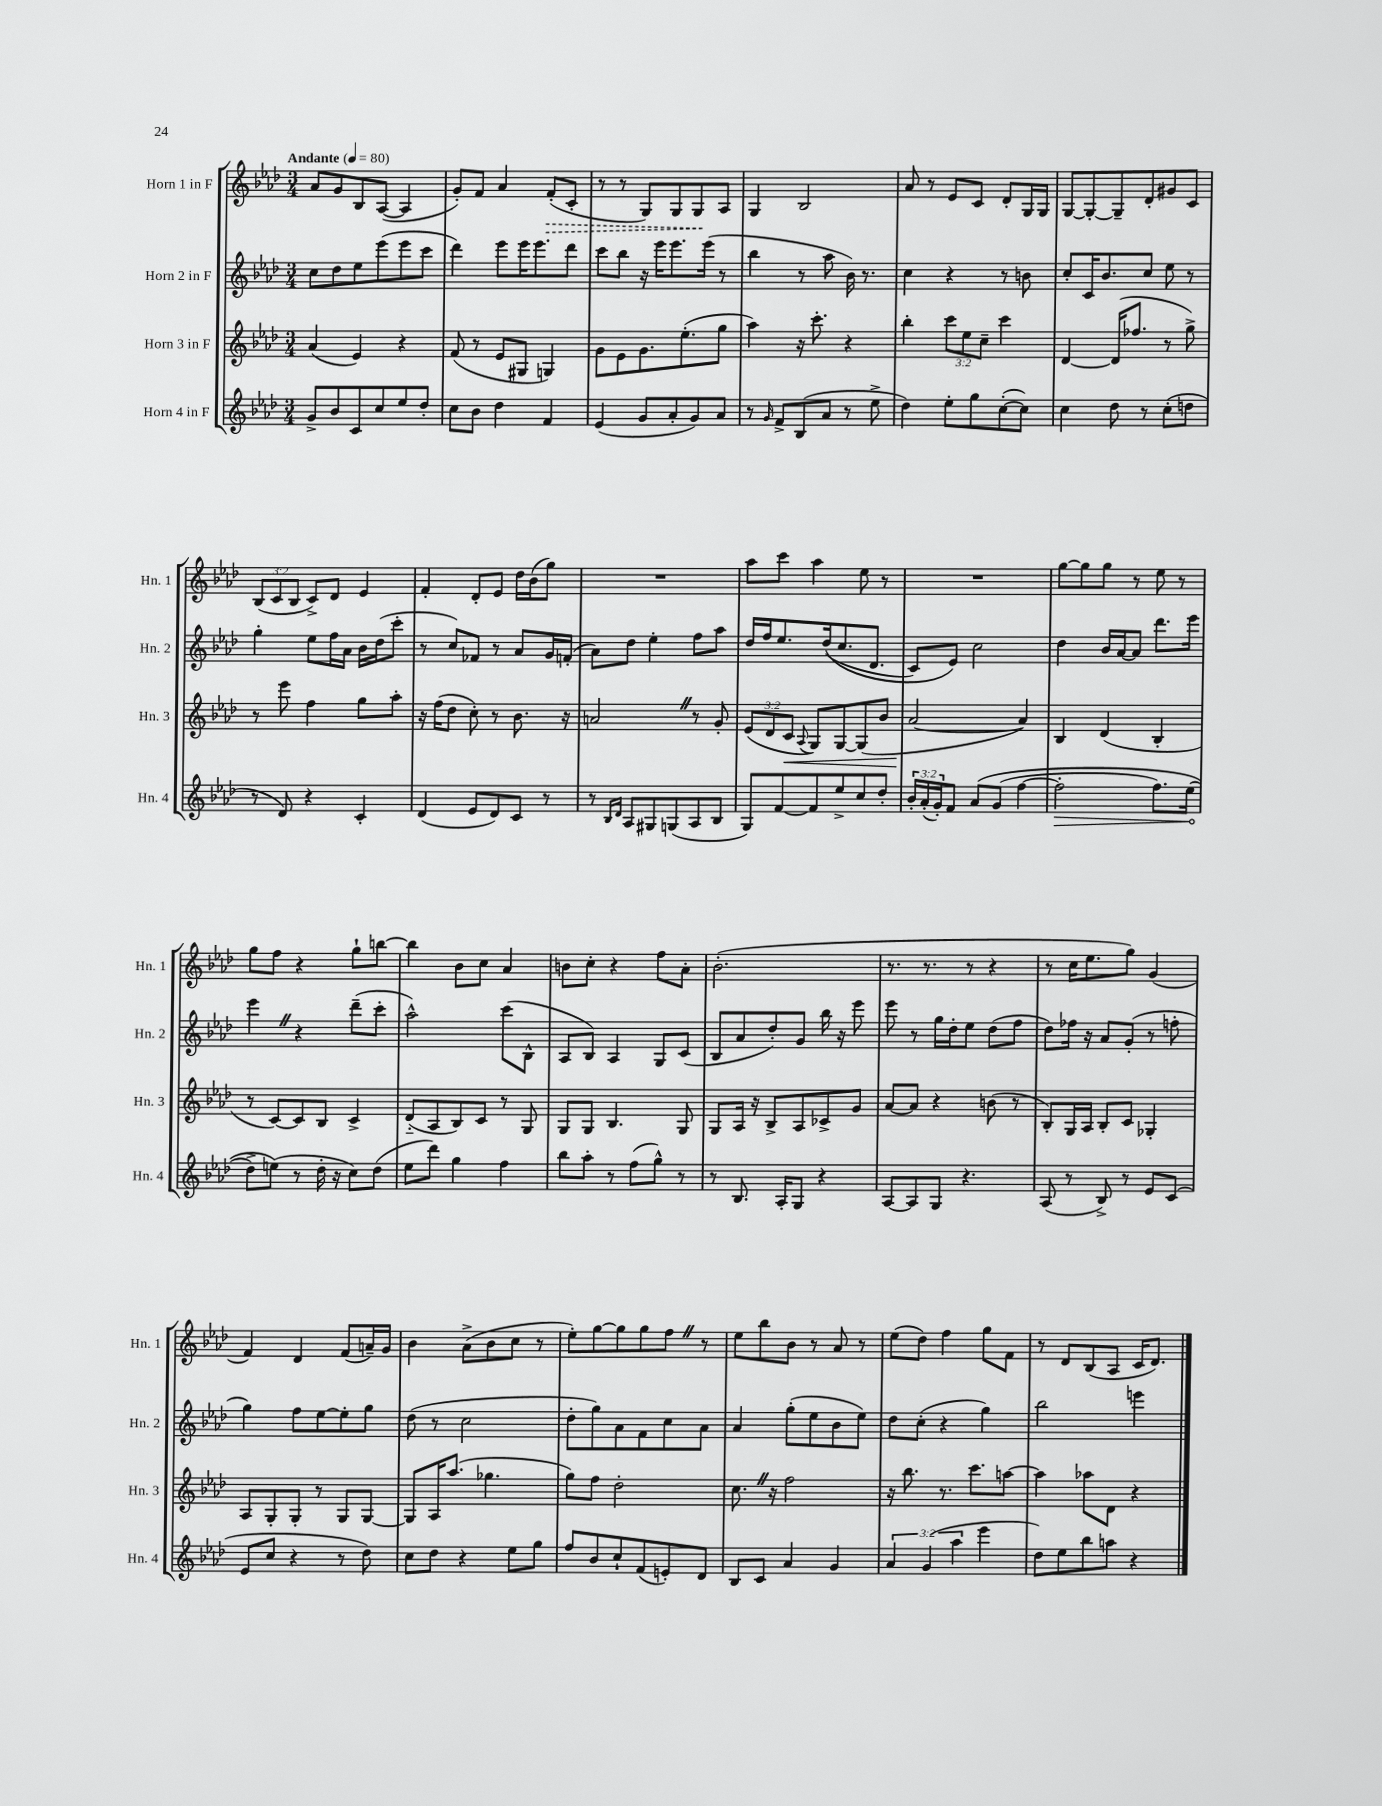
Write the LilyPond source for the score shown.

<<
\new StaffGroup <<
\new Staff = "s0" \with { instrumentName = "Horn 1 in F" shortInstrumentName = "Hn. 1" } {
    \clef treble \key aes \major \numericTimeSignature \time 3/4 \override Staff.TupletNumber.text = #tuplet-number::calc-fraction-text \tempo "Andante" 4 = 80
    aes'8 g'8 bes8 aes8~( aes4 |
    g'8-.) f'8 aes'4 \once \override Hairpin.style = #'dashed-line f'8-.\>( c'8-. |
    r8 r8 g8) g8 g8\! aes8 |
    g4 bes2 |
    aes'8 r8 ees'8 c'8 des'8-. g16 g16 |
    g8~ g8~-. g8-- des'8-. gis'8 c'8 |
    \tuplet 3/2 { bes8( c'8 bes8 } c'8->) des'8 ees'4 |
    f'4-. des'8-. ees'8 des''16 bes'16( g''8) |
    R2. |
    aes''8 c'''8 aes''4 ees''8 r8 |
    R2. |
    g''8~ g''8 g''8 r8 ees''8 r8 |
    g''8 f''8 r4 g''8-! b''8~ |
    b''4 bes'8 c''8 aes'4 |
    b'8 c''8-. r4 f''8 aes'8-. |
    bes'2.-.( |
    r8. r8. r8 r4 |
    r8 c''16 ees''8. g''8) g'4( |
    f'4) des'4 f'8( a'16--) g'16 |
    bes'4 aes'8->( bes'8 c''8 r8 |
    ees''8-.) g''8~ g''8 g''8 f''8 \once \override BreathingSign.text = \markup { \musicglyph "scripts.caesura.straight" } \breathe r8 |
    ees''8 bes''8 bes'8 r8 aes'8 r8 |
    ees''8( des''8) f''4 g''8 f'8 |
    r8 des'8 bes8( aes8 c'16 des'8.) \bar "|." |
}
\new Staff = "s1" \with { instrumentName = "Horn 2 in F" shortInstrumentName = "Hn. 2" } {
    \clef treble \key aes \major \numericTimeSignature \time 3/4
    c''8 des''8 ees''8 ees'''8( ees'''8 c'''8 |
    des'''4) ees'''8 ees'''16 ees'''8. des'''8 |
    c'''8 bes''8 r16 ees'''16 ees'''8. ees'''16( r8 |
    bes''4 r8 aes''8 bes'16) r8. |
    c''4 r4 r8 b'8 |
    c''8-. c'16 bes'8. c''8 ees''8 r8 |
    g''4-. ees''8 f''16 aes'16 bes'16 des''16( c'''8-. |
    r8 c''8) fes'8 r8 aes'8 g'16 f'16-.( |
    aes'8) des''8 ees''4-. f''8 aes''8 |
    des''16 f''16 ees''8. des''16(\( c''8. des'8. |
    c'8) ees'8\) c''2 |
    des''4 bes'16 aes'16~ aes'8 des'''8. ees'''16 |
    ees'''4 \once \override BreathingSign.text = \markup { \musicglyph "scripts.caesura.straight" } \breathe r4 des'''8--( c'''8-. |
    aes''2-^) c'''8( bes8-^ |
    aes8 bes8) aes4 g8 c'8( |
    bes8 aes'8 des''8-.) g'8 bes''16 r16 ees'''8 |
    ees'''8 r8 g''16 des''16-. ees''8 des''8( f''8 |
    des''8) fes''16 r16 aes'8 g'8-.( r8 f''8-. |
    g''4) f''8 ees''8~ ees''8-. g''8 |
    des''8( r8 c''2 |
    des''8-. g''8) aes'8 f'8 c''8 aes'8 |
    aes'4 g''8-.( ees''8 bes'8 ees''8) |
    des''8 c''8-.( r4 g''4) |
    bes''2 e'''4 \bar "|." |
}
\new Staff = "s2" \with { instrumentName = "Horn 3 in F" shortInstrumentName = "Hn. 3" } {
    \clef treble \key aes \major \numericTimeSignature \time 3/4 \override Staff.TupletNumber.text = #tuplet-number::calc-fraction-text
    aes'4( ees'4) r4 |
    f'8( r8 ees'8 gis8 g4) |
    g'8 ees'8 g'8. ees''8.-.( g''8 |
    aes''4) r16 c'''8.-. r4 |
    bes''4-. \tuplet 3/2 { c'''8 ees''8 c''8-- } c'''4 |
    des'4~ des'16( fes''8. r8 g''8->) |
    r8 ees'''8 f''4 g''8 aes''8-. |
    r16 f''16( des''8 c''8-.) r8 bes'8. r16 |
    a'2 \once \override BreathingSign.text = \markup { \musicglyph "scripts.caesura.straight" } \breathe r8 g'8-. |
    \tuplet 3/2 { ees'8( des'8 c'8\< } \appoggiatura { aes8 } g8) g8~ g8( bes'8 |
    aes'2~\! aes'4) |
    bes4 des'4( bes4-. |
    r8 c'8~) c'8 bes8 c'4-> |
    des'8-_( aes8 bes8) c'8 r8 g8 |
    g8 g8 bes4. g8 |
    g8 aes16 r16 bes8-> aes8 ces'8-> g'8 |
    aes'8~ aes'8 r4 b'8( r8 |
    bes8-.) g16 aes16 bes8-. c'8 ges4-. |
    aes8 g8-. g8-. r8 g8 g8~ |
    g8 aes16 aes''8.( ges''4. |
    g''8) f''8 des''2-. |
    c''8. \once \override BreathingSign.text = \markup { \musicglyph "scripts.caesura.straight" } \breathe r16 f''2 |
    r16 bes''8. r8. c'''8. a''8~ |
    a''4 aes''8 des'8 r4 \bar "|." |
}
\new Staff = "s3" \with { instrumentName = "Horn 4 in F" shortInstrumentName = "Hn. 4" } {
    \clef treble \key aes \major \numericTimeSignature \time 3/4 \override Staff.TupletNumber.text = #tuplet-number::calc-fraction-text
    g'8-> bes'8 c'8 c''8 ees''8 des''8-. |
    c''8 bes'8 des''4 f'4 |
    ees'4( g'8 aes'8-. g'8) aes'8 |
    r8 \grace { g'16 } f'8-> bes8( aes'8 r8 ees''8-> |
    des''4) ees''8-. g''8 c''8~-.( c''8) |
    c''4 des''8 r8 c''8-.( d''8 |
    r8 des'8) r4 c'4-. |
    des'4( ees'8 des'8) c'8 r8 |
    r8 \grace { bes16 des'16 } aes8 gis8 g8( aes8 bes8 |
    g8) f'8~ f'8 ees''8-> c''8 des''8-. |
    \tuplet 3/2 { bes'16-. aes'16-.( g'16-.) } f'8 aes'8\( g'8( f''4~ |
    \once \override Hairpin.circled-tip = ##t f''2-.\> f''8.) ees''16\!( |
    des''8->) e''8(\) r8 des''16-. r16 c''8) des''8( |
    ees''8 des'''8) g''4 f''4 |
    bes''8 aes''8-. r8 f''8( g''8-^) r8 |
    r8 bes8. aes16-. g8 r4 |
    aes8~ aes8 g8 r4. |
    aes8( r8 bes8->) r8 ees'8 c'8( |
    ees'8 c''8 r4 r8 des''8) |
    c''8 des''8 r4 ees''8 g''8 |
    f''8 bes'8 c''8-! f'8( e'8-.) des'8 |
    bes8 c'8 aes'4 g'4 |
    \tuplet 3/2 { aes'4 g'4( aes''4 } ees'''4 |
    des''8) ees''8 bes''8 a''8 r4 \bar "|." |
}
>>
>>
\layout { \context { \Score \remove "Bar_number_engraver" } }
